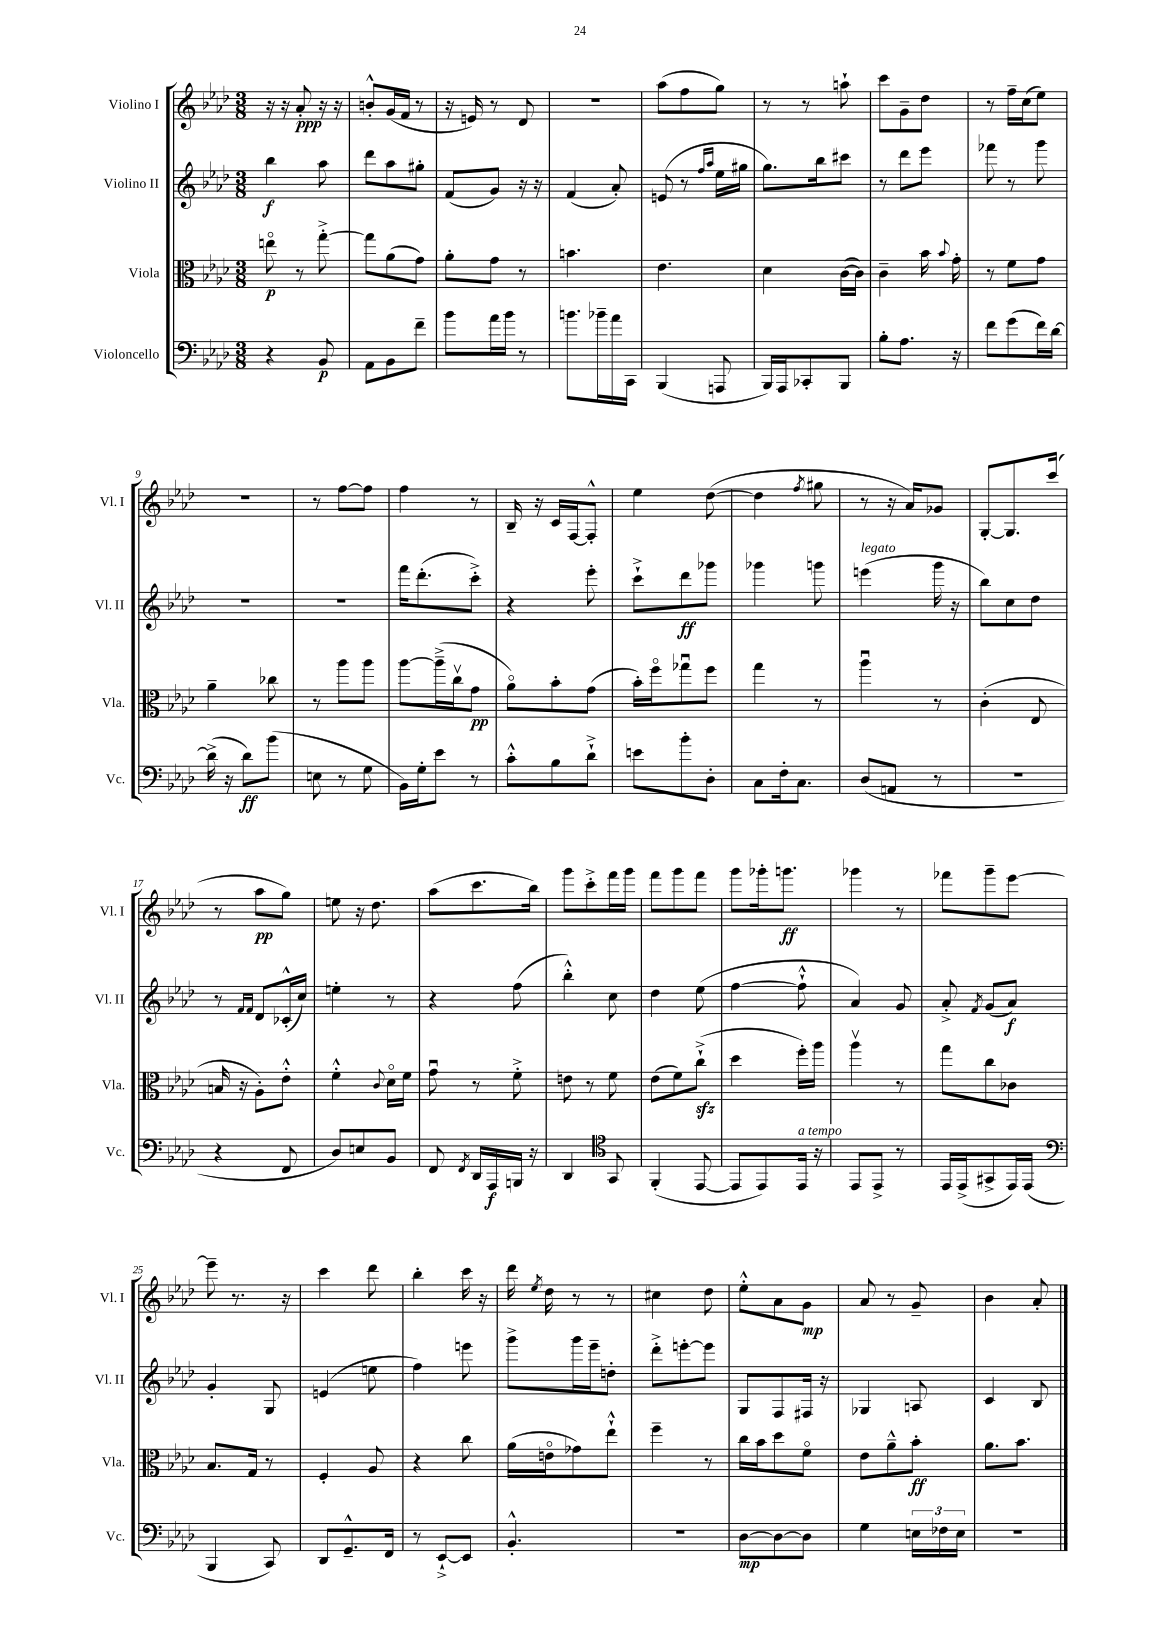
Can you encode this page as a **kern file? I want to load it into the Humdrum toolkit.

**kern	**kern	**kern	**kern
*staff4	*staff3	*staff2	*staff1
*clefF4	*clefC3	*clefG2	*clefG2
*k[b-e-a-d-]	*k[b-e-a-d-]	*k[b-e-a-d-]	*k[b-e-a-d-]
*M3/8	*M3/8	*M3/8	*M3/8
4r	8eeo	4bb-	16r
.	.	.	16r
.	8r	.	8a-'
8BB-	[8gg'^	8aa-	16r
.	.	.	16r
=	=	=	=
8AA-	8gg]	8ddd-	8b'^^
8BB-	(8a-	8aa-	(16g
.	.	.	16f
8f~	8g)	8gg#'	8r
=	=	=	=
8b-	8a-'	(8f	16r
.	.	.	16e)
16a-	8g	8g)	8r
16b-	.	.	.
8r	8r	16r	8d-
.	.	16r	.
=	=	=	=
8.b	4.b	(4f	4.r
16b-~	.	.	.
16a-	.	8a-')	.
16CC	.	.	.
=	=	=	=
(4BBB-	4.e-	(8e	(8aa-
.	.	8r	8ff
.	.	16qqff	.
.	.	16qqaa-	.
8AAA	.	16ee-	8gg)
.	.	16gg#	.
=	=	=	=
16BBB-)	4d-	8.gg)	8r
16AAA-	.	.	.
8CC-'	.	.	8r
.	.	16bb-	.
8BBB-	([16c	8ccc#	8aa`
.	16c])	.	.
=	=	=	=
8B-'	4c~	8r	8ccc
8.A-	.	8ddd-	8g~
.	16b-	8eee-	8dd-
.	8qqb-	.	.
16r	16g'	.	.
=	=	=	=
8f	8r	8fff-	8r
(8g	8f	8r	16ff~
.	.	.	(16cc
16f)	8g	8ggg	8ee-)
[16d-	.	.	.
=	=	=	=
(16d-^]	4a-~	4.r	4.r
16r	.	.	.
8d-)	.	.	.
(8b-	8cc-	.	.
=	=	=	=
8E	8r	4.r	8r
8r	8aa-	.	[8ff
8G	8aa-	.	8ff]
=	=	=	=
16BB-)	[8aa-	16fff	4ff
16G'	.	(8.ddd-'	.
8e-	(16aa-~^]	.	.
.	16ccv	.	.
8r	8g	8ccc'^)	8r
=	=	=	=
8c'^^	8a-o)	4r	16B-~
.	.	.	16r
8B-	8b-'	.	16c
.	.	.	[16F
8d-`^	(8g	8eee-'	8F'^^]
=	=	=	=
8e	16b-')	8ccc`^	4ee-
.	16ffo	.	.
8b-'	8gg-u	8ddd-	.
8D-'	8ff	8ggg-	([8dd-
=	=	=	=
8C	4gg	4ggg-	4dd-]
16F'	.	.	.
8.C	.	.	.
.	.	.	8qff
.	8r	8ggg	8gg#
=	=	=	=
(8D-	4aa-u	(4eee	8r
8AA	.	.	16r
.	.	.	16a-)
8r	8r	16ggg	8g-
.	.	16r	.
=	=	=	=
4.r	(4c'	8bb-)	[8G'
.	.	8cc	8.G]
.	8E-	8dd-	.
.	.	.	(16ccc
=	=	=	=
4r	16B	8r	8r
.	16r	.	.
.	.	16qqf	.
.	.	16qqf	.
.	8A-')	8d-	8aa-
8FF	8e-'^^	(16c-'^^	8gg)
.	.	16cc)	.
=	=	=	=
8D-)	4f'^^	4ee'	8ee
8E	.	.	16r
.	.	.	8.dd-
.	8qqc	.	.
8BB-	16d-o	8r	.
.	16f	.	.
=	=	=	=
8FF	8gu	4r	(8aa-
8qFF	.	.	.
16DD-	8r	.	8.ccc
16AAA-	.	.	.
16BBB	8f'^	(8ff	.
16r	.	.	16bb-)
=	=	=	=
4DD-	8e	4bb-'^^)	8ggg
.	8r	.	8ccc'^
*clefC4	*	*	*
8GG	8f	8cc	16fff
.	.	.	16ggg
=	=	=	=
(4FF'	(8e-	4dd-	8fff
.	8f)	.	8ggg
[8EE-	(8cc`^	(8ee-	8fff
=	=	=	=
8EE-]	4dd-	[4ff	8ggg
8EE-)	.	.	16ggg-'
.	.	.	8.ggg
16EE-	16ff')	8ff`^^]	.
16r	16aa-	.	.
=	=	=	=
8EE-	4aa-v	4a-)	4ggg-
8EE-^	.	.	.
8r	8r	8g	8r
=	=	=	=
16EE-	8gg	8a-'^	8fff-
(16EE-^	.	.	.
.	.	8qf	.
8GG#^	8cc	(8g	8ggg~
16EE-)	8c-	8a-)	[8eee-
(16EE-	.	.	.
=	=	=	=
*clefF4	*	*	*
4BBB-	8.B-	4g'	8eee-~]
.	.	.	8.r
.	16G	.	.
8CC)	8r	8G	.
.	.	.	16r
=	=	=	=
8DD-	4F'	(4e	4ccc
8.GG~^^	.	.	.
.	8A-	8ee	8ddd-
16FF	.	.	.
=	=	=	=
8r	4r	4ff)	4bb-'
[8EE-`^	.	.	.
8EE-]	8cc	8eee	16ccc
.	.	.	16r
=	=	=	=
4.BB-'^^	(16a-	8ggg^	16ddd-
.	.	.	8qee-
.	16eo	.	16dd-
.	8g-)	16ggg	8r
.	.	16eee-~	.
.	8ee-`^^	8dd'	8r
=	=	=	=
4.r	4ff~	8ddd-'^	4cc#
.	.	[8eee'	.
.	8r	8eee]	8dd-
=	=	=	=
[8D-	16cc	8G	8ee-'^^
.	16b-	.	.
8D-_	8dd-	8F	8a-
8D-]	8fo	16F#	8g
.	.	16r	.
=	=	=	=
4G	8e-	4G-	8a-
.	8a-~^^	.	8r
24E	8b-'	8A	8g~
24F-	.	.	.
24E	.	.	.
=	=	=	=
4.r	8.a-	4c	4b-
.	8.b-	.	.
.	.	8B-	8a-'
==	==	==	==
*-	*-	*-	*-
